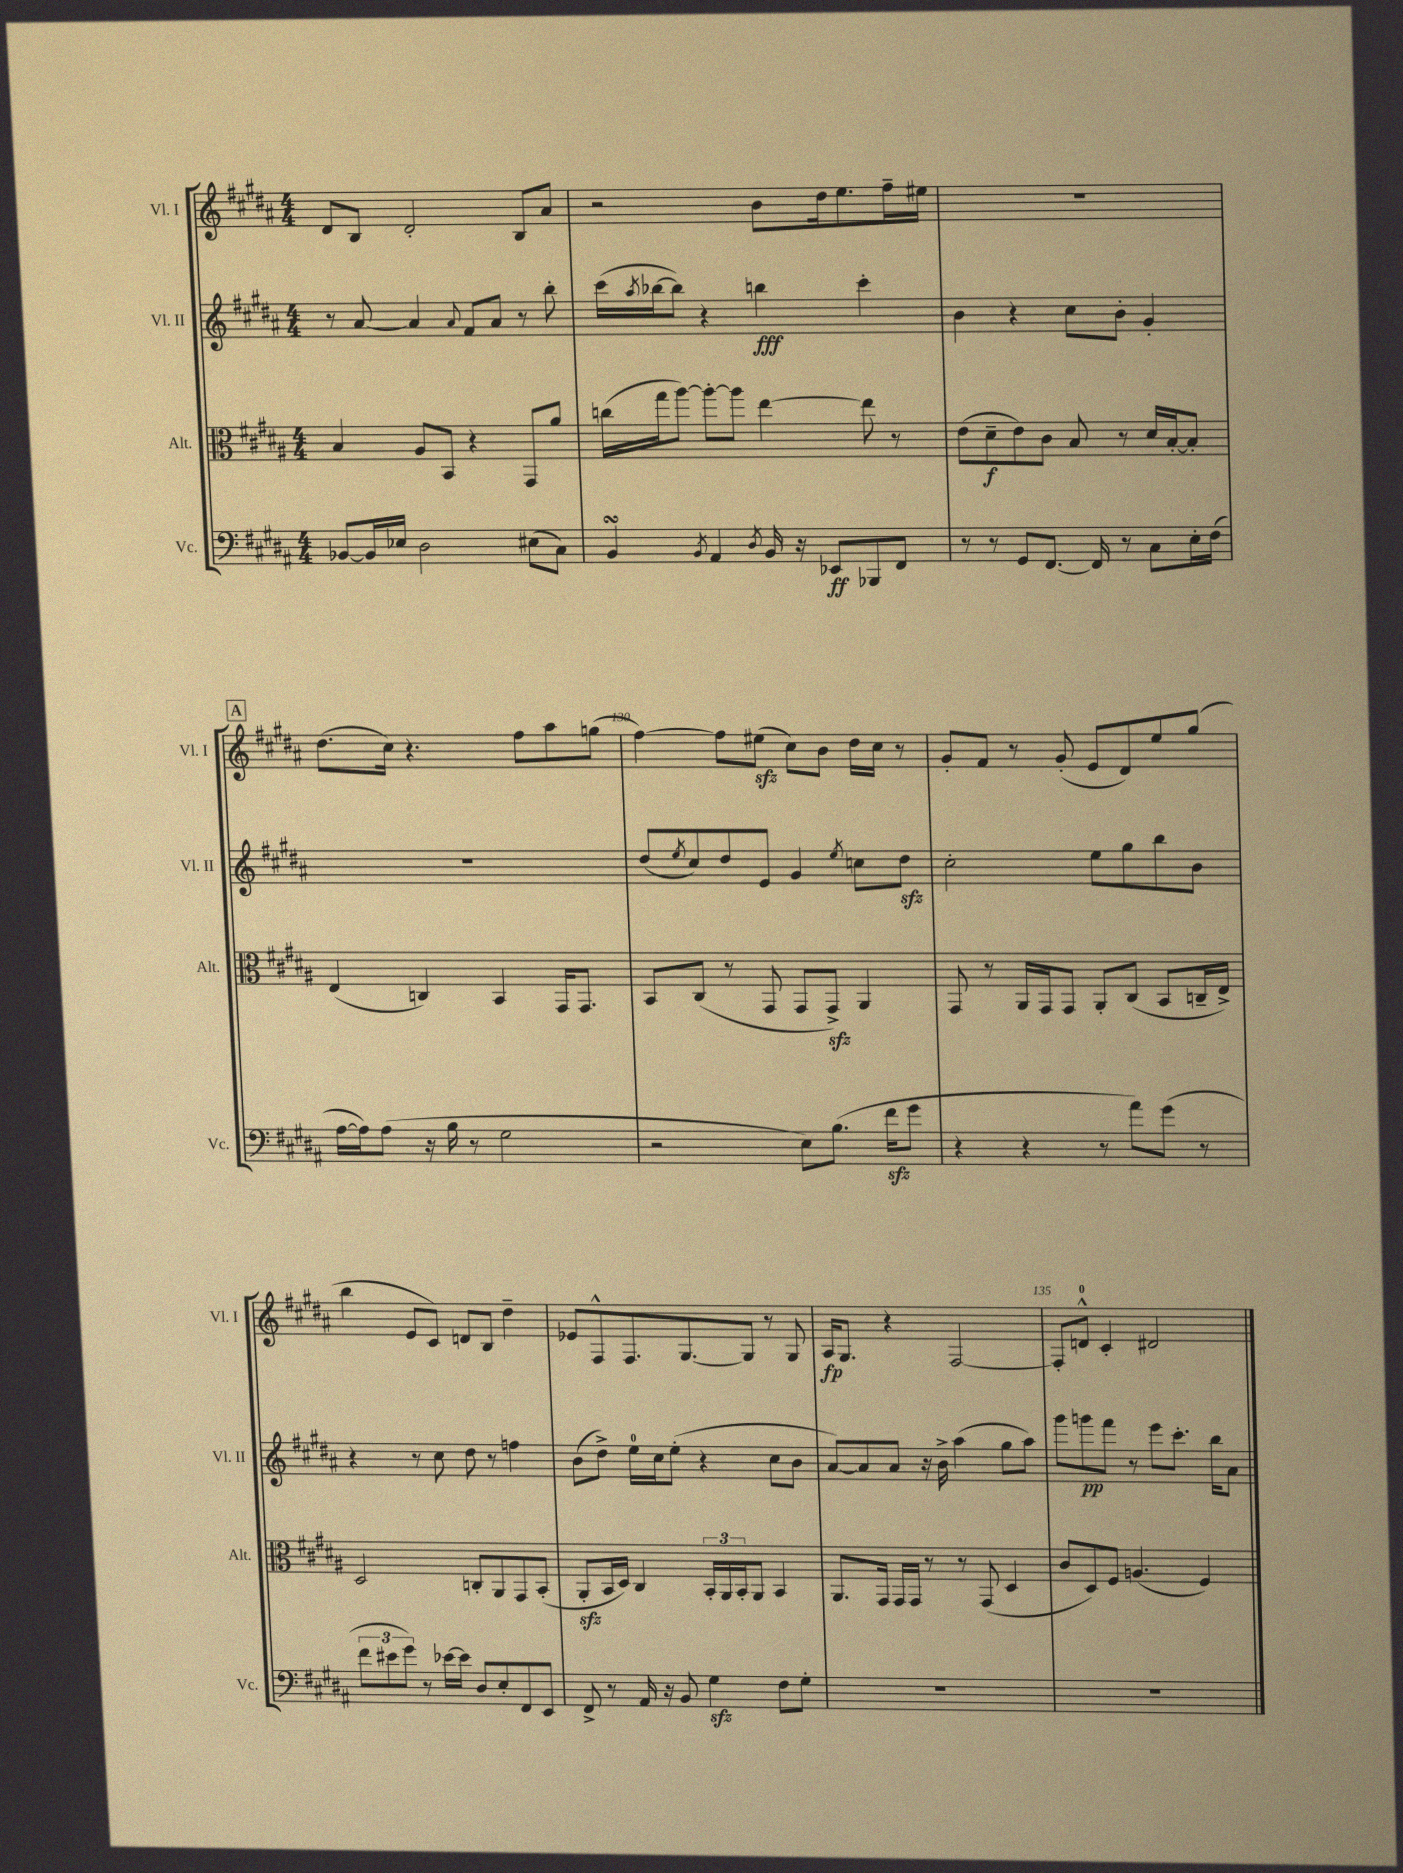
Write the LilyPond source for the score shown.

<<
\new StaffGroup <<
\new Staff = "s0" \with { instrumentName = "Vl. I" shortInstrumentName = "Vl. I" } {
    \clef treble \key b \major \numericTimeSignature \time 4/4
    dis'8 b8 dis'2-. b8 ais'8 |
    r2 b'8 dis''16 e''8. fis''16-- eis''16 |
    R1 |
    \mark \markup { \box "A" } dis''8.( cis''16) r4. fis''8 ais''8 g''8( |
    fis''4~) fis''8 eis''8\sfz( cis''8) b'8 dis''16 cis''16 r8 |
    gis'8-. fis'8 r8 gis'8-.( e'8 dis'8) e''8 gis''8( |
    b''4 e'8 cis'8) d'8 b8 dis''4-- |
    ees'8 fis8-^ fis8. gis8.~ gis8 r8 gis8 |
    ais16\fp gis8. r4 fis2~ |
    fis8-. d'8-0-^ cis'4-. dis'2 \bar "|." |
}
\new Staff = "s1" \with { instrumentName = "Vl. II" shortInstrumentName = "Vl. II" } {
    \clef treble \key b \major \numericTimeSignature \time 4/4
    r8 ais'8~ ais'4 \appoggiatura { ais'8 } fis'8 ais'8 r8 b''8-. |
    cis'''16( \acciaccatura { ais''8 } bes''16~ bes''8) r4 b''4\fff cis'''4-. |
    b'4 r4 cis''8 b'8-. gis'4-. |
    \mark \markup { \box "A" } R1 |
    dis''8( \acciaccatura { e''8 } cis''8) dis''8 e'8 gis'4 \acciaccatura { e''8 } c''8 dis''8\sfz |
    cis''2-. e''8 gis''8 b''8 b'8 |
    r4 r8 cis''8 dis''8 r8 f''4 |
    b'8( dis''8->) e''16-0 cis''16 e''8-.( r4 cis''8 b'8 |
    ais'8~) ais'8 ais'8 r16 b'16-> ais''4( gis''8 ais''8) |
    gis'''8 g'''8\pp fis'''8 r8 e'''8 cis'''8.-. b''16 ais'8 \bar "|." |
}
\new Staff = "s2" \with { instrumentName = "Alt." shortInstrumentName = "Alt." } {
    \clef alto \key b \major \numericTimeSignature \time 4/4
    b4 ais8 b,8 r4 gis,8 ais'8 |
    c''16( gis''16 ais''8~) ais''8~-. ais''8 e''4~ e''8 r8 |
    e'8( dis'8--\f e'8) cis'8 b8 r8 dis'16 b16~-. b8-. |
    \mark \markup { \box "A" } e4( c4) b,4 gis,16 gis,8. |
    b,8 cis8( r8 gis,8 gis,8 gis,8->\sfz) ais,4 |
    gis,8 r8 ais,16 gis,16 gis,8 ais,8-. cis8( b,8 c16-- e16->) |
    dis2 c8-. ais,8 gis,8 b,8-.( |
    ais,8-.\sfz b,16 dis16) cis4 \tuplet 3/2 { b,16-. ais,16 b,16-. } ais,8 b,4 |
    ais,8. gis,16 gis,16 gis,16 r8 r8 gis,8( dis4 |
    cis'8 dis8) fis8 a4.( fis4) \bar "|." |
}
\new Staff = "s3" \with { instrumentName = "Vc." shortInstrumentName = "Vc." } {
    \clef bass \key b \major \numericTimeSignature \time 4/4
    bes,8~ bes,16 ees16 dis2 eis8( cis8) |
    b,4\turn \acciaccatura { b,8 } ais,4 \acciaccatura { dis8 } b,16 r16 ees,8\ff bes,,8 fis,8 |
    r8 r8 gis,8 fis,8.~ fis,16 r8 cis8 e16-. fis16( |
    \mark \markup { \box "A" } ais16~ ais16) ais8( r16 b16 r8 gis2 |
    r2 e8) b8.( fis'16\sfz gis'8 |
    r4 r4 r8 ais'8) gis'8( r8 |
    \tuplet 3/2 { fis'8 eis'8 gis'8) } r8 ees'16~ ees'16 dis8 e8-. fis,8 e,8 |
    fis,8-> r8 ais,16 r16 b,8 gis4\sfz fis8 gis8-. |
    R1 |
    R1 \bar "|." |
}
>>
>>
\layout { \context { \Score currentBarNumber = #126 \override BarNumber.break-visibility = ##(#f #t #t) barNumberVisibility = #(every-nth-bar-number-visible 5) } }
